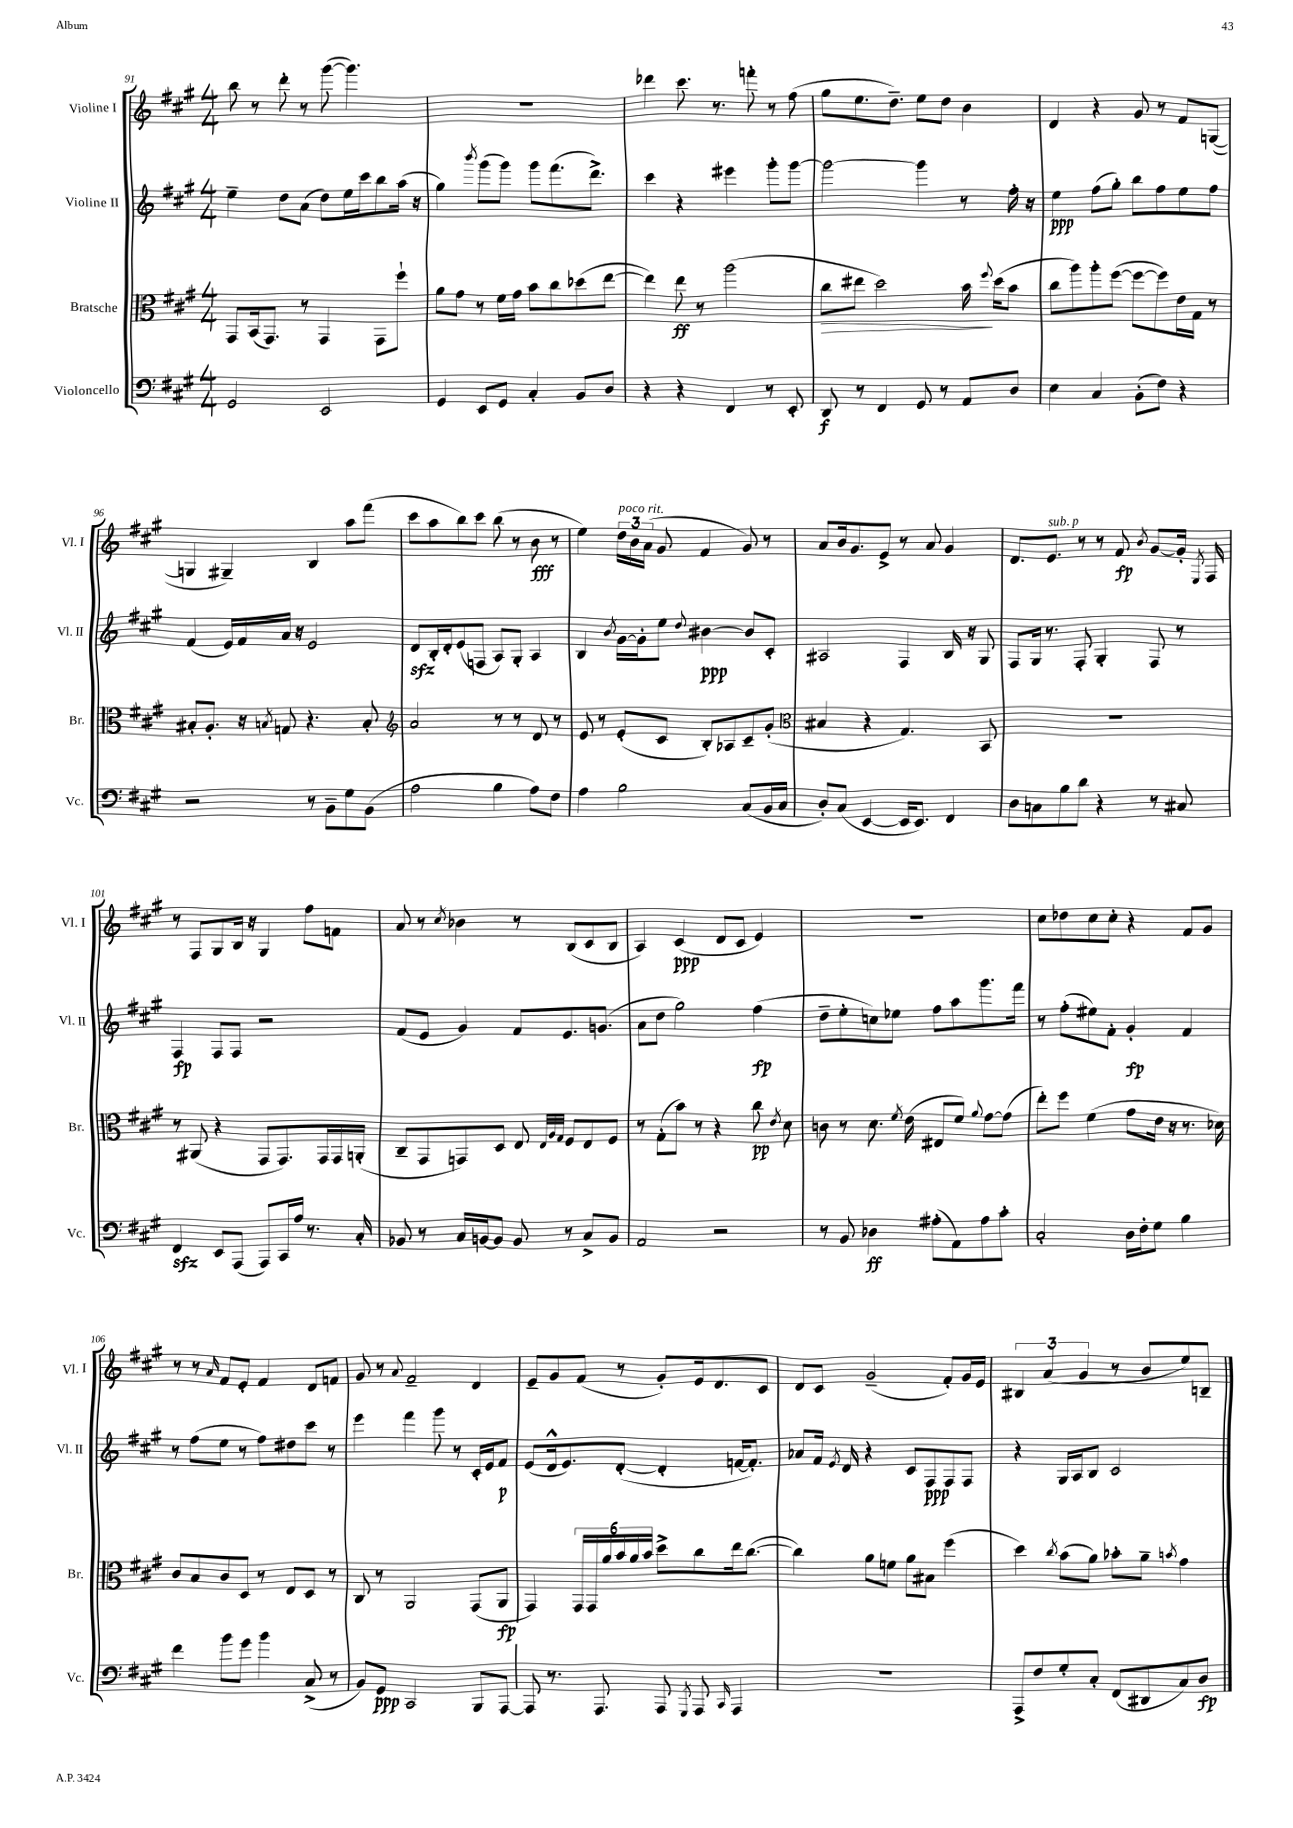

**kern	**dynam	**kern	**dynam	**kern	**dynam	**kern	**dynam
*part4	*part4	*part3	*part3	*part2	*part2	*part1	*part1
*staff4	*staff4	*staff3	*staff3	*staff2	*staff2	*staff1	*staff1
*I"Violoncello	*	*I"Bratsche	*	*I"Violine II	*	*I"Violine I	*
*I'Vc.	*	*I'Br.	*	*I'Vl. II	*	*I'Vl. I	*
*clefF4	*	*clefC3	*	*clefG2	*	*clefG2	*
*k[f#c#g#]	*	*k[f#c#g#]	*	*k[f#c#g#]	*	*k[f#c#g#]	*
*M4/4	*	*M4/4	*	*M4/4	*	*M4/4	*
=91	=91	=91	=91	=91	=91	=91	=91
2GG#/	.	8GG#/L	.	4ee~\	.	8bb\	.
.	.	(16BB/k	.	.	.	8r	.
.	.	8.GG#/J)	.	.	.	.	.
.	.	.	.	8dd\L	.	8ddd'\	.
.	.	8r	.	(8a\J	.	8r	.
2EE/	.	4GG#/	.	8dd\L)	.	([8ggg#\	.
.	.	.	.	16ee\L	.	4.ggg#\])	.
.	.	.	.	16ccc#\J	.	.	.
.	.	8GG#\L	.	8bb\	.	.	.
.	.	8ff#`\J	.	(16aa\Jk	.	.	.
.	.	.	.	16r	.	.	.
=92	=92	=92	=92	=92	=92	=92	=92
4GG#/	.	8a\L	.	4gg#\)	.	1r	.
.	.	8g#\J	.	.	.	.	.
.	.	.	.	8qbbb/	.	.	.
8EE/L	.	8r	.	(8ggg#\L	.	.	.
8GG#/J	.	16f#\LL	.	8ggg#\J)	.	.	.
.	.	16g#\JJ	.	.	.	.	.
4C#'/	.	8b\L	.	8ggg#\L	.	.	.
.	.	8cc#\	.	(8.fff#\	.	.	.
8BB/L	.	(8dd-X\	.	.	.	.	.
.	.	.	.	8.ddd^\J)	.	.	.
8D/J	.	[8ee\J	.	.	.	.	.
=93	=93	=93	=93	=93	=93	=93	=93
4r	.	4ee\])	.	4ccc#\	.	4ddd-X\	.
4r	.	8ee\	ff	4r	.	8.ccc#\	.
.	.	8r	.	.	.	.	.
.	.	.	.	.	.	8.r	.
4FF#/	.	(2aa\	.	4eee#X\	.	.	.
.	.	.	.	.	.	8fffn'\	.
8r	.	.	.	8ggg#'\L	.	8r	.
8EE'/	.	.	.	[8ggg#\J	.	(8ff#\	.
=94	=94	=94	=94	=94	=94	=94	=94
!	!	!	!LO:HP:b	!	!	!	!
8DD/	f	8cc#\L	>	2ggg#\_	.	8gg#\L	.
8r	.	8ee#X\J	.	.	.	8.ee\	.
4FF#/	.	2dd\)	.	.	.	.	.
.	.	.	.	.	.	8.dd~\J)	.
8GG#/	.	.	.	4ggg#\]	.	8ee\L	.
8r	.	.	.	.	.	8dd\J	.
8AA/L	.	16b\	.	8r	.	4b\	.
.	.	8qqff#/	.	.	.	.	.
.	.	(16dd\KL	]	.	.	.	.
8D/J	.	8b\J	.	16ff#'\	.	.	.
.	.	.	.	16r	.	.	.
=95	=95	=95	=95	=95	=95	=95	=95
4E\	.	8cc#\L	.	4ee\	ppp	4d/	.
.	.	8aa\)	.	.	.	.	.
4C#/	.	8aa'\	.	(8ff#\L	.	4r	.
.	.	([8ff#\J	.	8gg#'\J)	.	.	.
(8BB'\L	.	8ff#\L_	.	8bb\L	.	8g#/	.
8F#\J)	.	8ff#\])	.	8ff#\	.	8r	.
4r	.	16e\L	.	8ee\	.	8f#/L	.
.	.	16G#\JJ	.	.	.	.	.
.	.	8r	.	8ff#\J	.	([8Gn/J	.
!!LO:LB:g=z
=96	=96	=96	=96	=96	=96	=96	=96
2r	.	8B#X'/L	.	(4f#/	.	4Gn/]	.
.	.	8.A'/J	.	.	.	.	.
.	.	.	.	16e/LL)	.	4G#X~/)	.
.	.	16r	.	16f#/	.	.	.
.	.	8qBn/	.	.	.	.	.
.	.	8Gn/	.	16a/JJ	.	.	.
.	.	.	.	16r	.	.	.
8r	.	4.r	.	2e/	.	4B/	.
8BB~\L	.	.	.	.	.	.	.
8G#\	.	.	.	.	.	8aa\L	.
(8BB\J	.	8B'/	.	.	.	(8fff#\J	.
=97	=97	=97	=97	=97	=97	=97	=97
*	*	*clefG2	*	*	*	*	*
2A\	.	2a/	.	8dzz/L	.	8ccc#\L	.
.	.	.	.	16B'/L	.	8aa\	.
.	.	.	.	16d'/J	.	.	.
.	.	.	.	(8e/	.	8bb\)	.
.	.	.	.	8Fn/J	.	8ccc#\J	.
4B\	.	8r	.	8A/L)	.	(8bb\	.
.	.	8r	.	8G#'/J	.	8r	.
8A\L)	.	8d/	.	4A/	.	8b\	fff
8F#\J	.	8r	.	.	.	8r	.
=98	=98	=98	=98	=98	=98	=98	=98
4A\	.	8e/	.	4B/	.	4ee\)	.
.	.	8r	.	.	.	.	.
.	.	.	.	8qb/	.	.	.
!	!	!	!	!	!	!LO:TX:a:i:t=poco rit.	!
2B\	.	(8e'/L	.	[16g#\LL	.	24dd\LL	.
.	.	.	.	.	.	24b\	.
.	.	.	.	16g#'\J]	.	.	.
.	.	.	.	.	.	(24a\JJ	.
.	.	8c#/J	.	8ee\J	.	8g#/	.
.	.	.	.	8qqdd/	.	.	.
.	.	8B'/L)	.	[4b#X\	ppp	4f#/	.
.	.	8A-X/	.	.	.	.	.
(8C#/L	.	8c#~/	.	8b#/L]	.	8g#/)	.
16BB/L	.	(8g#'/J	.	8c#'/J	.	8r	.
16C#/JJ	.	.	.	.	.	.	.
=99	=99	=99	=99	=99	=99	=99	=99
*	*	*clefC3	*	*	*	*	*
8D'/L)	.	4B#X/	.	2A#X/	.	8a/L	.
(8C#/J	.	.	.	.	.	16b/k	.
.	.	.	.	.	.	8.g#/	.
[4EE/	.	4r	.	.	.	.	.
.	.	.	.	.	.	8e^/J	.
16EE/KL]	.	4.G#/)	.	4F#/	.	8r	.
8.EE/J)	.	.	.	.	.	.	.
.	.	.	.	.	.	8a/	.
4FF#/	.	.	.	16B/	.	4g#/	.
.	.	.	.	16r	.	.	.
.	.	8BB/	.	8G#/	.	.	.
=100	=100	=100	=100	=100	=100	=100	=100
8D\L	.	1r	.	8F#/L	.	8.d/L	.
8Cn\	.	.	.	16G#/Jk	.	.	.
!	!	!	!	!	!	!LO:TX:a:i:t=sub. p	!
.	.	.	.	8.r	.	8.e/J	.
8B\	.	.	.	.	.	.	.
8d\J	.	.	.	8F#'/	.	8r	.
4r	.	.	.	4G#'/	.	8r	.
.	.	.	.	.	.	8f#/	fp
.	.	.	.	.	.	8qb/	.
8r	.	.	.	8F#/	.	[8g#/L	.
8C#X/	.	.	.	8r	.	16g#'/Jk]	.
.	.	.	.	.	.	8qE/	.
.	.	.	.	.	.	16F#/	.
!!LO:LB:g=z
=101	=101	=101	=101	=101	=101	=101	=101
4FF#zz/	.	8r	.	4F#/	fp	8r	.
.	.	(8AA#X/	.	.	.	8F#/L	.
8EE/L	.	4r	.	8F#/L	.	8G#/	.
(8AAA/J	.	.	.	8F#/J	.	16B/Jk	.
.	.	.	.	.	.	16r	.
8AAA/L)	.	8GG#/L	.	2r	.	4G#/	.
16CC#/L	.	8.GG#/)	.	.	.	.	.
16A/JJ	.	.	.	.	.	.	.
8.r	.	.	.	.	.	8ff#\L	.
.	.	16GG#/L	.	.	.	.	.
.	.	16GG#/	.	.	.	8fn\J	.
16C#'/	.	(16AAn'/JJ	.	.	.	.	.
=102	=102	=102	=102	=102	=102	=102	=102
8BB-X/	.	8C#~/L	.	(8f#/L	.	8a/	.
8r	.	8GG#/	.	8e/J	.	8r	.
.	.	.	.	.	.	8qcc#/	.
16C#/LL	.	8GGn/)	.	4g#/)	.	4b-X\	.
[16BBn/J	.	.	.	.	.	.	.
8BB/J]	.	8D/J	.	.	.	.	.
8BB/	.	8E/	.	8f#/L	.	8r	.
.	.	32qqE/LLL	.	.	.	.	.
.	.	32qqA/	.	.	.	.	.
.	.	32qqG#/JJJ	.	.	.	.	.
8r	.	8F#/L	.	8.e/	.	(8B/L	.
8C#^/L	.	8E/	.	.	.	8c#/	.
.	.	.	.	(8.gn/J	.	.	.
8BB/J	.	8F#/J	.	.	.	8B/J	.
=103	=103	=103	=103	=103	=103	=103	=103
2AA/	.	8r	.	8a\L	.	4A/)	.
.	.	(8G#'\L	.	8dd\J	.	.	.
.	.	8b\J)	.	2gg#\)	.	(4c#/	ppp
.	.	8r	.	.	.	.	.
2r	.	4r	.	.	.	8d/L	.
.	.	.	.	.	.	8c#/J	.
.	.	8cc#\	pp	(4ff#\	fp	4e/)	.
.	.	8qe/	.	.	.	.	.
.	.	8d\	.	.	.	.	.
=104	=104	=104	=104	=104	=104	=104	=104
8r	.	8cn\	.	8dd~\L	.	1r	.
8BB/	.	8r	.	8ee'\	.	.	.
4D-X\	ff	8.d\	.	8ccn\)	.	.	.
.	.	.	.	8ee-X\J	.	.	.
.	.	8qf#/	.	.	.	.	.
.	.	(16e\	.	.	.	.	.
(8A#X'\L	.	8E#X/L	.	8ff#\L	.	.	.
8AA\)	.	8f#/J)	.	8aa\	.	.	.
.	.	8qqa/	.	.	.	.	.
8A#\	.	[8g#\L	.	8.ggg#\	.	.	.
8c#'\J	.	(8g#\J]	.	.	.	.	.
.	.	.	.	16fff#\Jk	.	.	.
=105	=105	=105	=105	=105	=105	=105	=105
2C#'/	.	8ee'\L)	.	8r	.	8cc#\L	.
.	.	8ff#\J	.	(8ff#'\L	.	8dd-X\	.
.	.	(4f#\	.	8ee#X\)	.	8cc#\	.
.	.	.	.	8f#'\J	.	8cc#'\J	.
16D\LL	.	8g#\L	.	4g#'/	fp	4r	.
16F#'\J	.	.	.	.	.	.	.
8G#\J	.	16e\Jk	.	.	.	.	.
.	.	16r	.	.	.	.	.
4B\	.	8.r	.	4f#/	.	8f#/L	.
.	.	.	.	.	.	8g#/J	.
.	.	16d-X\)	.	.	.	.	.
!!LO:LB:g=z
=106	=106	=106	=106	=106	=106	=106	=106
4f#\	.	8c#/L	.	8r	.	8r	.
.	.	8B/	.	(8ff#\L	.	8r	.
.	.	.	.	.	.	16qqa/	.
8b\L	.	8c#/	.	8ee\J	.	8f#/L	.
8g#\J	.	8D/J	.	8r	.	8e'/J	.
4b\	.	8r	.	8ff#\L)	.	4f#/	.
.	.	8E/L	.	8dd#X\	.	.	.
(8C#^/	.	8D/J	.	8ccc#\J	.	8d/L	.
8r	.	8r	.	8r	.	8fn/J	.
=107	=107	=107	=107	=107	=107	=107	=107
8BB/L)	.	8C#/	.	4eee\	.	8g#/	.
8GG#/J	ppp	8r	.	.	.	8r	.
.	.	.	.	.	.	8qqa/	.
2CC#/	.	2AA/	.	4fff#\	.	2f#~/	.
.	.	.	.	8ggg#\	.	.	.
.	.	.	.	8r	.	.	.
8BBB/L	.	(8GG#/L	.	16c#'/LL	.	4d/	.
.	.	.	.	16e/J	.	.	.
[8AAA/J	.	8AA/J	fp	8f#/J	p	.	.
=108	=108	=108	=108	=108	=108	=108	=108
8AAA/]	.	4GG#/)	.	(8e/L	.	8e~/L	.
8.r	.	.	.	16d^^/k	.	8g#/	.
.	.	.	.	8.e/)	.	.	.
.	.	24GG#/LL	.	.	.	(8f#/J	.
.	.	24GG#/	.	.	.	.	.
8.AAA/	.	.	.	.	.	.	.
.	.	24a/	.	.	.	.	.
.	.	24b/	.	([8d'/J	.	8r	.
.	.	24a/	.	.	.	.	.
.	.	24b/JJ	.	.	.	.	.
8AAA/	.	8dd^\L	.	4d'/]	.	8g#'/L)	.
8qGGG#/	.	.	.	.	.	.	.
8AAA/	.	8cc#\	.	.	.	16e/k	.
.	.	.	.	.	.	8.d/	.
16qqCC#/	.	.	.	.	.	.	.
4AAA/	.	16ee\k	.	[16fn/KL	.	.	.
.	.	([8.cc#\J	.	8.f'/J])	.	.	.
.	.	.	.	.	.	8c#/J	.
=109	=109	=109	=109	=109	=109	=109	=109
1r	.	4cc#\])	.	8a-X/L	.	8d/L	.
.	.	.	.	16f#/Jk	.	8c#/J	.
.	.	.	.	8qe/	.	.	.
.	.	.	.	16d/	.	.	.
.	.	8a\L	.	4r	.	(2g#~/	.
.	.	8fn\J	.	.	.	.	.
.	.	8a\L	.	8c#/L	.	.	.
.	.	8B#X\J	.	8F#/	ppp	.	.
.	.	(4ff#\	.	8F#/	.	8f#'/L)	.
.	.	.	.	8F#/J	.	16g#/L	.
.	.	.	.	.	.	16e/JJ	.
=110	=110	=110	=110	=110	=110	=110	=110
8AAA^/L	.	4dd\)	.	4r	.	6B#X/	.
8F#/	.	.	.	.	.	.	.
.	.	.	.	.	.	(6a/	.
.	.	8qcc#/	.	.	.	.	.
8G#'/	.	(8b\L	.	16G#/LL	.	.	.
.	.	.	.	16A/J	.	.	.
.	.	.	.	.	.	6g#/	.
8C#'/J	.	8a\J)	.	8B/J	.	.	.
(8FF#/L	.	8b-X'\L	.	2c#/	.	8r	.
8DD#X/	.	8a~\J	.	.	.	8b/L	.
.	.	8qbn/	.	.	.	.	.
8C#/)	.	4g#\	.	.	.	8ee/)	.
8D/J	fp	.	.	.	.	8Bn~/J	.
==	==	==	==	==	==	==	==
*-	*-	*-	*-	*-	*-	*-	*-
